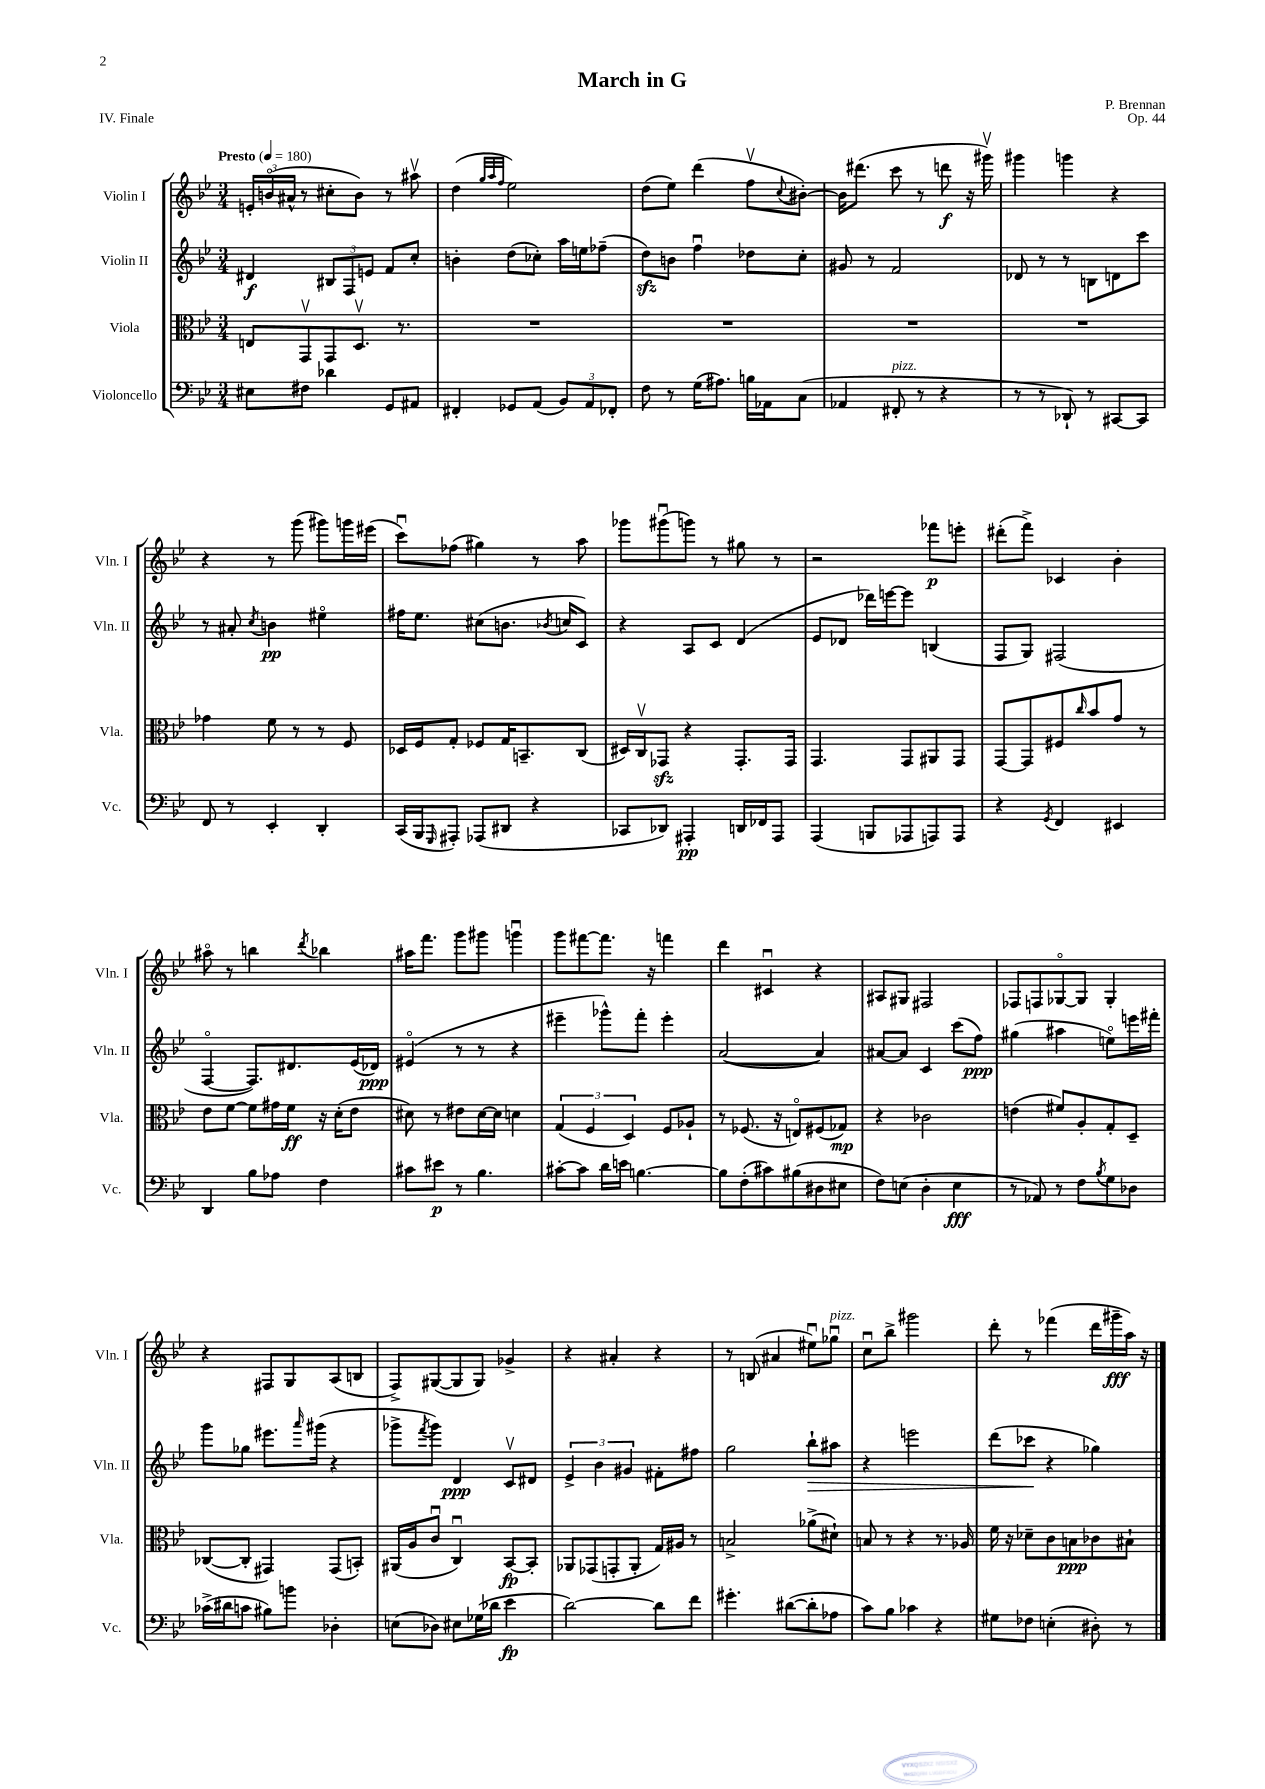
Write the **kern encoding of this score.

**kern	**dynam	**kern	**dynam	**kern	**dynam	**kern	**dynam
*part4	*part4	*part3	*part3	*part2	*part2	*part1	*part1
*staff4	*staff4	*staff3	*staff3	*staff2	*staff2	*staff1	*staff1
*I"Violoncello	*	*I"Viola	*	*I"Violin II	*	*I"Violin I	*
*I'Vc.	*	*I'Vla.	*	*I'Vln. II	*	*I'Vln. I	*
*clefF4	*	*clefC3	*	*clefG2	*	*clefG2	*
*k[b-e-]	*	*k[b-e-]	*	*k[b-e-]	*	*k[b-e-]	*
*M3/4	*	*M3/4	*	*M3/4	*	*M3/4	*
*MM180	*	*MM180	*	*MM180	*	*MM180	*
=1	=1	=1	=1	=1	=1	=1	=1
!	!	!	!	!	!	!LO:TX:a:B:t=Presto	!
8E#X\L	.	8En/L	.	4d#X/	f	24en'/LL	.
.	.	.	.	.	.	(24bn/	.
.	.	.	.	.	.	24a#X^^/JJ	.
8F#X\J	.	8GGv/	.	.	.	8r	.
4d-X\	.	8GG/	.	12B#X/L	.	8cc#X'\L	.
.	.	.	.	12F/	.	.	.
.	.	8.Dv/J	.	.	.	8b\J)	.
.	.	.	.	12en/J	.	.	.
8GG/L	.	.	.	8f/L	.	8r	.
.	.	8.r	.	.	.	.	.
8AA#X/J	.	.	.	8cc'/J	.	8aa#Xv\	.
=2	=2	=2	=2	=2	=2	=2	=2
4FF#X'/	.	2.r	.	4bn'\	.	(4dd\	.
.	.	.	.	.	.	32qqgg/LLL	.
.	.	.	.	.	.	32qqaa/	.
.	.	.	.	.	.	32qqff/JJJ	.
8GG-X/L	.	.	.	(8dd\L	.	2ee-\)	.
(8AA/J	.	.	.	8cc-X'\J)	.	.	.
12BB-/L)	.	.	.	16aa\LL	.	.	.
.	.	.	.	16een\J	.	.	.
12AA/	.	.	.	.	.	.	.
.	.	.	.	(8ff-X~\J	.	.	.
12FF-X'/J	.	.	.	.	.	.	.
=3	=3	=3	=3	=3	=3	=3	=3
8F\	.	2.r	.	8ddzz\L)	.	(8dd\L	.
8r	.	.	.	8bn\J	.	8ee-\J)	.
(16G\KL	.	.	.	4ffu\	.	(4ddd\	.
8.A#X\J)	.	.	.	.	.	.	.
16Bn\LL	.	.	.	8dd-X\L	.	8ffv\L	.
16AA-X\J	.	.	.	.	.	.	.
.	.	.	.	.	.	8qqcc/	.
(8C\J	.	.	.	8cc'\J	.	[8b#X'\J)	.
=4	=4	=4	=4	=4	=4	=4	=4
4AA-X/	.	2.r	.	8g#X/	.	16b#\KL]	.
.	.	.	.	.	.	(8.ddd#X\J	.
.	.	.	.	8r	.	.	.
!LO:TX:a:i:t=pizz.	!	!	!	!	!	!	!
8FF#X'/	.	.	.	2f/	.	8ccc\	.
8r	.	.	.	.	.	8r	.
4r	.	.	.	.	.	8dddn\	f
.	.	.	.	.	.	16r	.
.	.	.	.	.	.	16ggg#Xv\)	.
=5	=5	=5	=5	=5	=5	=5	=5
8r	.	2.r	.	8d-X/	.	4ggg#X\	.
8r	.	.	.	8r	.	.	.
8DD-X`/)	.	.	.	8r	.	4gggn\	.
8r	.	.	.	8Bn\L	.	.	.
[8CC#X/L	.	.	.	8dn\	.	4r	.
8CC#/J]	.	.	.	8ccc\J	.	.	.
!!LO:LB:g=z
=6	=6	=6	=6	=6	=6	=6	=6
8FF/	.	4g-X\	.	8r	.	4r	.
8r	.	.	.	8a#X'/	.	.	.
.	.	.	.	8qcc/	.	.	.
4EE-'/	.	8f\	.	4bn\	pp	8r	.
.	.	8r	.	.	.	(8ggg\	.
4DD'/	.	8r	.	4ee#X\	.	8ggg#X\L)	.
.	.	8F/	.	.	.	16gggn\L	.
.	.	.	.	.	.	(16eee#X\JJ	.
=7	=7	=7	=7	=7	=7	=7	=7
(16CC/LL	.	16D-X/LL	.	16ff#X\KL	.	8cccu\L)	.
16BBB-/J	.	16F/J	.	8.ee-\J	.	.	.
16qqGGG/	.	.	.	.	.	.	.
8AAA#X'/J)	.	8G'/J	.	.	.	(8ff-X\J	.
(8AAA-X/L	.	8F-X/L	.	(8cc#X\L	.	4gg#X\)	.
8DD#X/J	.	16G/K	.	8.bn\J	.	.	.
.	.	8.BBn~/	.	.	.	.	.
4r	.	.	.	.	.	8r	.
.	.	.	.	8qb-X/	.	.	.
.	.	.	.	16ccn/KL	.	.	.
.	.	(8C/J	.	8c/J)	.	8aa\	.
=8	=8	=8	=8	=8	=8	=8	=8
8CC-X/L	.	16D#X/LL)	.	4r	.	8ggg-X\L	.
.	.	16Cv/J	.	.	.	.	.
8DD-X/J)	.	8GG-Xzz/J	.	.	.	(8ggg#Xu\	.
4AAA#X'/	pp	4r	.	8A/L	.	8gggn\J)	.
.	.	.	.	8c/J	.	8r	.
16DDn/LL	.	8.GG-'/L	.	(4d/	.	8gg#X\	.
16FF-X/J	.	.	.	.	.	.	.
8AAA#/J	.	.	.	.	.	8r	.
.	.	16GG-/Jk	.	.	.	.	.
=9	=9	=9	=9	=9	=9	=9	=9
(4AAA/	.	4.GG/	.	8e-/L	.	2r	.
.	.	.	.	8d-X/J	.	.	.
8BBBn/L	.	.	.	16ddd-X\LL)	.	.	.
.	.	.	.	[16eeen\J	.	.	.
8AAA-X/	.	8GG/L	.	8eee\J]	.	.	.
8AAAn/)	.	8AA#X/	.	(4Bn/	.	8fff-X\L	p
8AAA/J	.	8GG/J	.	.	.	8eeen'\J	.
=10	=10	=10	=10	=10	=10	=10	=10
4r	.	[8GG/L	.	8F/L	.	(8ddd#X'\L	.
.	.	8GG/]	.	8G/J)	.	8fff^\J)	.
8qGG/	.	.	.	.	.	.	.
4FF/	.	8F#X/	.	(2F#X/	.	4c-X/	.
.	.	16qqcc/	.	.	.	.	.
.	.	8b-/	.	.	.	.	.
4EE#X/	.	8g/J	.	.	.	4b-'\	.
.	.	8r	.	.	.	.	.
!!LO:LB:g=z
=11	=11	=11	=11	=11	=11	=11	=11
4DD/	.	8e-\L	.	[4F/	.	8aa#X\	.
.	.	[8f\J	.	.	.	8r	.
8B-\L	.	8f\L]	.	8.F/L])	.	4bbn\	.
8A-X\J	.	16g#X\L	.	.	.	.	.
.	.	16f\JJ	ff	8.d#X/	.	.	.
.	.	.	.	.	.	8qddd/	.
4F\	.	16r	.	.	.	4bb-X\	.
.	.	(16d'\KL	.	.	.	.	.
.	.	8e-\J	.	(16e-/L	.	.	.
.	.	.	.	16d-X/JJ)	ppp	.	.
=12	=12	=12	=12	=12	=12	=12	=12
8c#X\L	.	8d#X\)	.	(4e#X/	.	16aa#X\KL	.
.	.	.	.	.	.	8.fff\J	.
8e#X\J	p	8r	.	.	.	.	.
8r	.	8e#X\L	.	8r	.	8ggg\L	.
4.B-\	.	[16d#\L	.	8r	.	8ggg#X\J	.
.	.	16d#\JJ]	.	.	.	.	.
.	.	4dn\	.	4r	.	4gggnu\	.
=13	=13	=13	=13	=13	=13	=13	=13
[8c#X'\L	.	(6G/	.	4eee#X~\	.	8ggg\L	.
8c#\J]	.	.	.	.	.	[8fff#X\	.
.	.	6F/	.	.	.	.	.
16d\LL	.	.	.	8ggg-X^^\L)	.	8.fff#\J]	.
16en\JJ	.	.	.	.	.	.	.
.	.	6D/)	.	.	.	.	.
[4.Bn\	.	.	.	8fff'\J	.	.	.
.	.	.	.	.	.	16r	.
.	.	8F/L	.	4eee#'\	.	4fffn\	.
.	.	8A-X`/J	.	.	.	.	.
=14	=14	=14	=14	=14	=14	=14	=14
8B\L]	.	8r	.	([2a/	.	4ddd\	.
(8F'\	.	(8.F-X/	.	.	.	.	.
8c#X\)	.	.	.	.	.	4c#Xu/	.
.	.	16r	.	.	.	.	.
(8B#X\	.	8En/L)	.	.	.	.	.
8D#X\	.	(8F#X/	.	4a/])	.	4r	.
8E#X\J	.	8G-X/J)	mp	.	.	.	.
=15	=15	=15	=15	=15	=15	=15	=15
8F\L)	.	4r	.	[8a#X/L	.	8A#X/L	.
(8En\J	.	.	.	8a#/J]	.	8G#X/J	.
4D'\	.	2c-X\	.	4c/	.	2F#X/	.
4E\	fff	.	.	(8ccc\L	.	.	.
.	.	.	.	8ff\J)	ppp	.	.
=16	=16	=16	=16	=16	=16	=16	=16
8r	.	(4en\	.	(4gg#X\	.	8F-X/L	.
8AA-X/)	.	.	.	.	.	8Fn/	.
8r	.	8f#X/L)	.	4aa#X\	.	[8G-X/	.
8F\L	.	8A'/	.	.	.	8G-/J]	.
8qB-/	.	.	.	.	.	.	.
8G\	.	8G'/	.	8een\L)	.	4G-'/	.
8D-X\J	.	8D~/J	.	16eeen\L	.	.	.
.	.	.	.	16fff#X'\JJ	.	.	.
!!LO:LB:g=z
=17	=17	=17	=17	=17	=17	=17	=17
(16c-X^\LL	.	([8C-X/L	.	8ggg\L	.	4r	.
16d#X\J	.	.	.	.	.	.	.
8cn\J	.	8C-'/J]	.	8gg-X\J	.	.	.
8B#X\L)	.	4GG#X/)	.	8.eee#X\L	.	8F#X/L	.
8bn\J	.	.	.	.	.	8G/	.
.	.	.	.	16qqaaa/	.	.	.
.	.	.	.	(16ggg#X\Jk	.	.	.
4D-X'\	.	(8GG#/L	.	4r	.	(8A/	.
.	.	8BBn'/J)	.	.	.	8Bn/J	.
=18	=18	=18	=18	=18	=18	=18	=18
(8En\L	.	(16AA#X/LL	.	8ggg-X^\L	.	8F^/L)	.
.	.	16A/J	.	.	.	.	.
.	.	.	.	8qfff/	.	.	.
8D-X\J)	.	8cu/J	.	8ggg-\J)	.	([8G#X/	.
8E#X\L	.	4Cu/)	.	4d/	ppp	8G#/]	.
(16G-X\L	.	.	.	.	.	8G#/J)	.
16d-X\JJ	.	.	.	.	.	.	.
4e-\	fp	[8BB-/L	fp	8cv/L	.	4g-X^/	.
.	.	8BB-'/J]	.	8d#X/J	.	.	.
=19	=19	=19	=19	=19	=19	=19	=19
[2d\)	.	8AA-X/L	.	6e-^/	.	4r	.
.	.	(8GG-X/	.	.	.	.	.
.	.	.	.	6b-\	.	.	.
.	.	8GGn'/	.	.	.	4a#X'/	.
.	.	.	.	6g#X/	.	.	.
.	.	8AA-'/J	.	.	.	.	.
8d\L]	.	16G/LL)	.	8f#X'\L	.	4r	.
.	.	16A#X/JJ	.	.	.	.	.
8f\J	.	8r	.	8ff#X\J	.	.	.
=20	=20	=20	=20	=20	=20	=20	=20
4.g#X'\	.	2Bn^/	.	2gg\	.	8r	.
.	.	.	.	.	.	(8Bn/	.
.	.	.	.	.	.	4a#X/	.
([8d#X\L	.	.	.	.	.	.	.
!	!	!	!	!	!LO:HP:b	!	!
8d#'\]	.	(8a-X^\L	.	8bb-`\L	>	8ee#Xu\L)	.
!	!	!	!	!	!	!LO:TX:a:i:t=pizz.	!
8A-X\J	.	8d#X`\J)	.	8aa#X\J	.	8gg-Xu\J	.
=21	=21	=21	=21	=21	=21	=21	=21
8c\L)	.	8Bn/	.	4r	.	8ccu\L	.
8B-\J	.	8r	.	.	.	8bb-^\J	.
4c-X\	.	4r	.	2eeen\	.	2ggg#X\	.
4r	.	8.r	.	.	.	.	.
.	.	16A-X/	.	.	.	.	.
=22	=22	=22	=22	=22	=22	=22	=22
8G#X\L	.	16f\	.	(8ddd\L	.	8ddd'\	.
.	.	16r	.	.	.	.	.
8F-X\J	.	8d-X~\L	.	8ccc-X\J	.	8r	.
(4En'\	.	8c\	.	4r	]	(4fff-X\	.
.	.	8Bn\	ppp	.	.	.	.
8D#X'\)	.	8c-X\	.	4gg-X\)	.	16ddd\LL	.
.	.	.	.	.	.	16ggg#X~\	fff
8r	.	8B#X`\J	.	.	.	16aa\JJ)	.
.	.	.	.	.	.	16r	.
==	==	==	==	==	==	==	==
*-	*-	*-	*-	*-	*-	*-	*-
